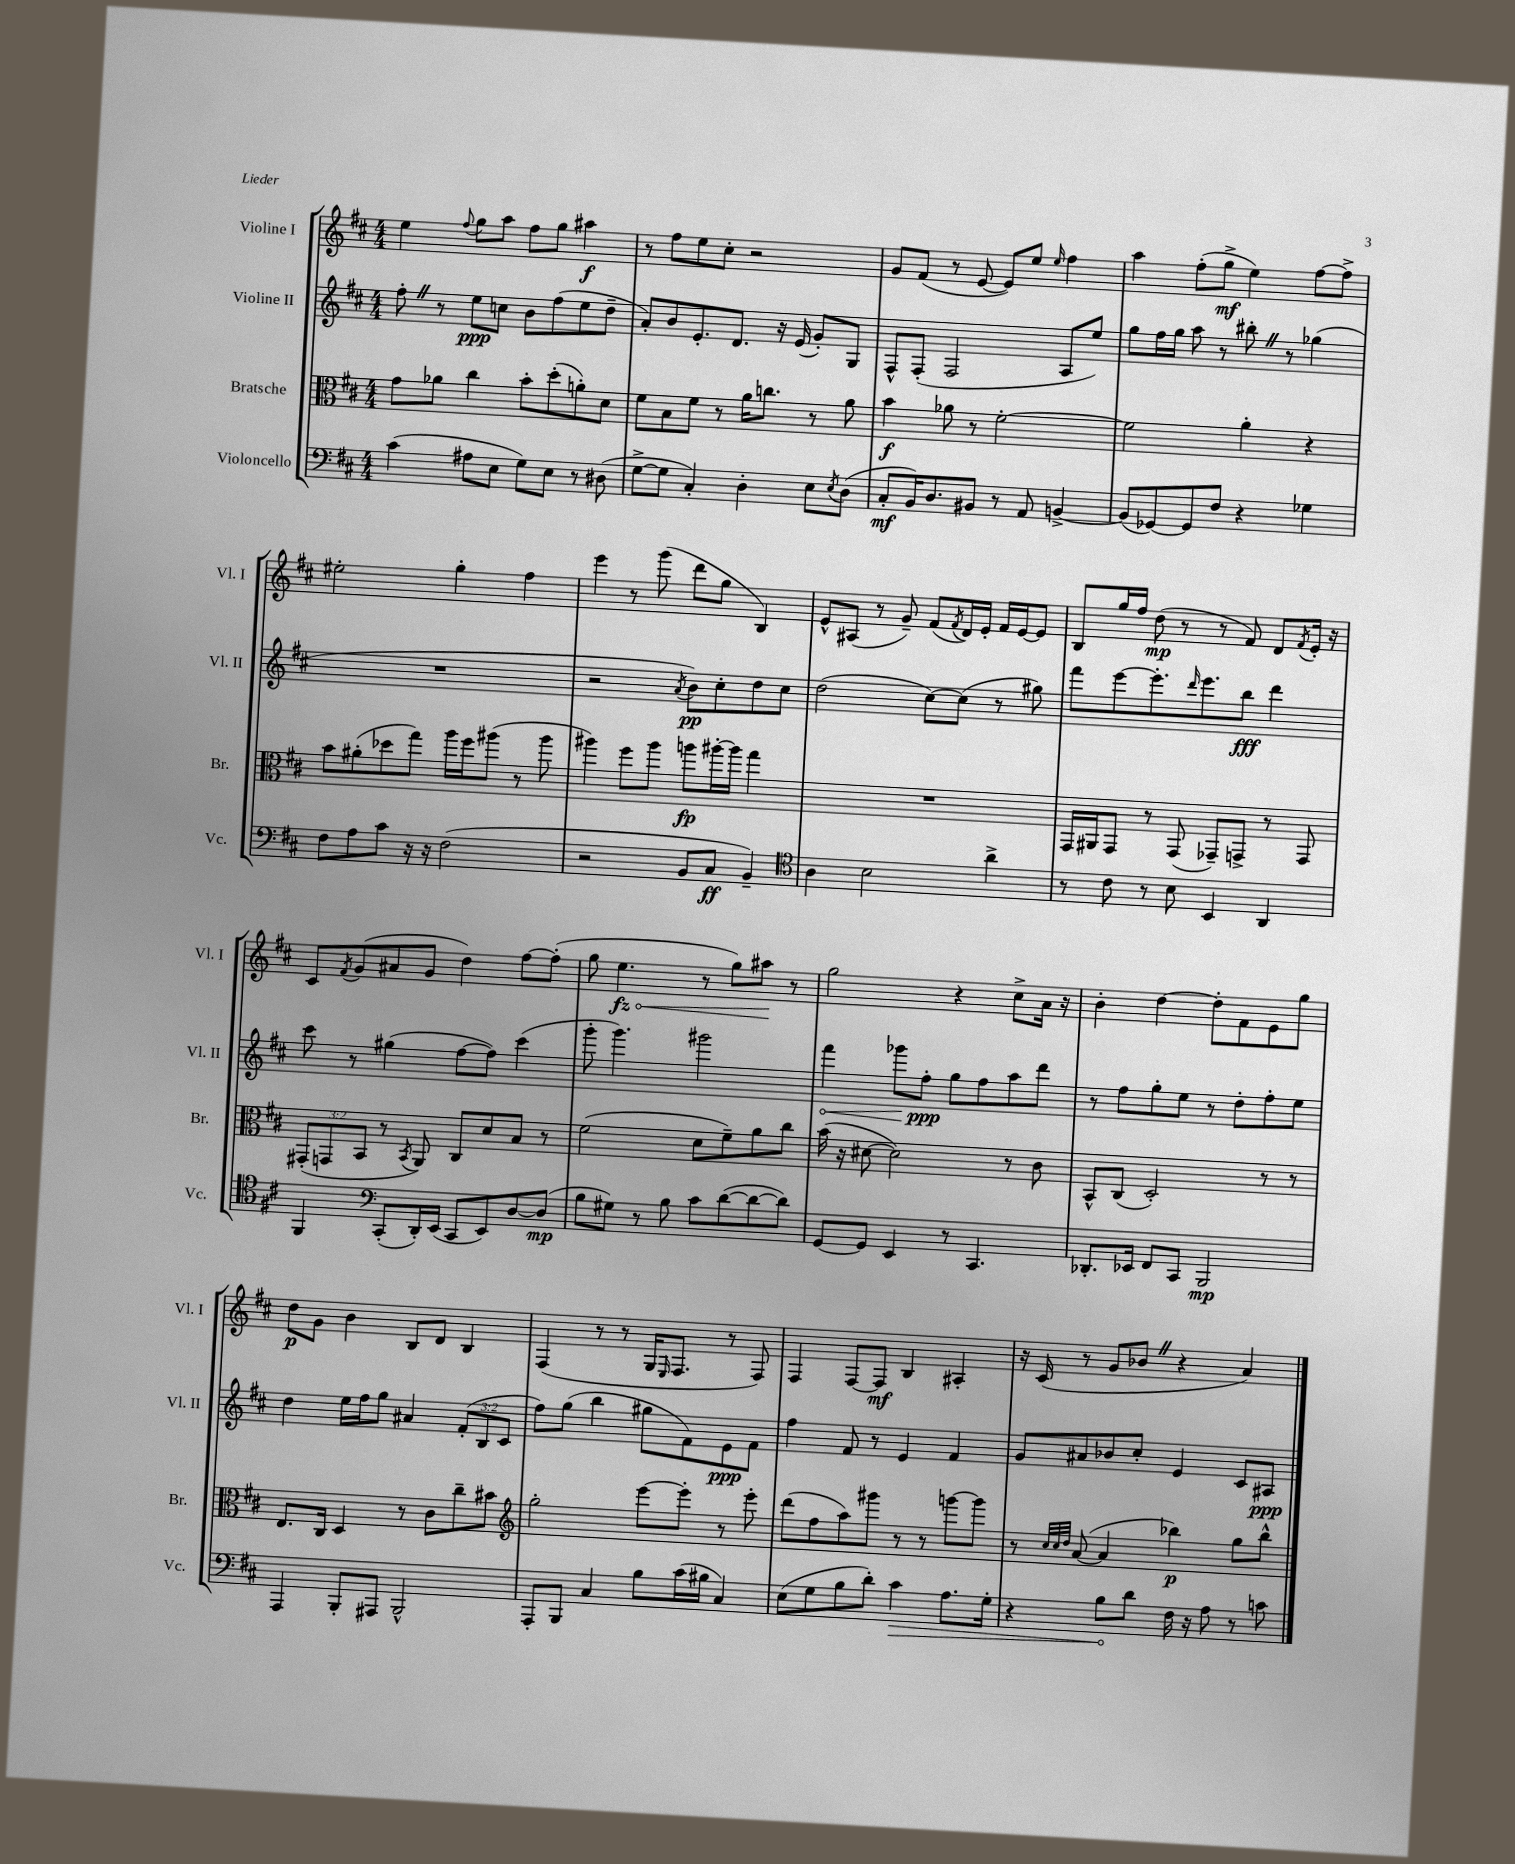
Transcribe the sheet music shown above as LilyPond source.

<<
\new StaffGroup <<
\new Staff = "s0" \with { instrumentName = "Violine I" shortInstrumentName = "Vl. I" } {
    \clef treble \key d \major \numericTimeSignature \time 4/4
    e''4 \appoggiatura { fis''8 } g''8 a''8 fis''8 g''8 ais''4\f |
    r8 fis''8 e''8 cis''8-. r2 |
    g'8 fis'8( r8 e'8~ e'8) e''8 \grace { e''16 } fis''4 |
    a''4 fis''8-.( g''8->\mf e''4) fis''8~ fis''8-> |
    eis''2-. g''4-. fis''4 |
    e'''4 r8 g'''8( d'''8 g''8 b4) |
    e'8-^ ais8( r8 g'8--) fis'8( \acciaccatura { fis'8 } d'16) e'16-. fis'16 e'16~ e'8 |
    b8 g''16 fis''16 d''8\mp( r8 r8 fis'8) d'8 \acciaccatura { fis'8 } e'16-. r16 |
    cis'8 \acciaccatura { fis'8 } g'8( ais'8 g'8 d''4) fis''8~ fis''8-.( |
    g''8 \once \override Hairpin.circled-tip = ##t e''4.\fz\< r8 g''8) ais''8\! r8 |
    g''2 r4 cis''8-> a'16 r16 |
    b'4-. d''4~ d''8-. fis'8 e'8 g''8 |
    d''8\p g'8 b'4 b8 d'8 b4 |
    fis4( r8 r8 g16 \grace { e16 } fis8. r8 fis8) |
    fis4 fis8~ fis8\mf b4 ais4-. |
    r16 cis'16( r8 g'8 bes'8 \once \override BreathingSign.text = \markup { \musicglyph "scripts.caesura.straight" } \breathe r4 a'4) \bar "|." |
}
\new Staff = "s1" \with { instrumentName = "Violine II" shortInstrumentName = "Vl. II" } {
    \clef treble \key d \major \numericTimeSignature \time 4/4 \override Staff.TupletNumber.text = #tuplet-number::calc-fraction-text
    fis''8-. \once \override BreathingSign.text = \markup { \musicglyph "scripts.caesura.straight" } \breathe r8 e''8\ppp c''8 b'8 fis''8( e''8 d''8-- |
    a'8-.) b'8 e'8.-. d'8. r16 e'16( g'8-.) g8 |
    fis8-^ fis8-.( fis2 a8 e''8) |
    g''8 fis''16 g''16 a''8 r8 bis''8-. \once \override BreathingSign.text = \markup { \musicglyph "scripts.caesura.straight" } \breathe r8 ges''4( |
    R1 |
    r2 \acciaccatura { a'8 } b'8\pp) cis''8-. d''8 cis''8 |
    d''2( cis''8~) cis''8( r8 gis''8) |
    fis'''8 e'''8~ e'''8.-. \grace { d'''16 } e'''8. b''8\fff d'''4 |
    cis'''8 r8 gis''4( fis''8~ fis''8) cis'''4( |
    g'''8-. g'''4.) gis'''2 |
    \once \override Hairpin.circled-tip = ##t fis'''4\< ges'''8 fis''8-.\ppp\! g''8 fis''8 a''8 d'''8 |
    r8 fis''8 g''8-. e''8 r8 d''8-. fis''8-. e''8 |
    d''4 e''16 fis''16 g''8 ais'4 \tuplet 3/2 { fis'8-.( b8 cis'8 } |
    fis''8) g''8( b''4 gis''8 fis'8) e'8\ppp fis'8 |
    fis''4 fis'8 r8 e'4 fis'4 |
    g'8 ais'8 bes'8 cis''8-. e'4 cis'8 ais8\ppp \bar "|." |
}
\new Staff = "s2" \with { instrumentName = "Bratsche" shortInstrumentName = "Br." } {
    \clef alto \key d \major \numericTimeSignature \time 4/4 \override Staff.TupletNumber.text = #tuplet-number::calc-fraction-text
    g'8 aes'8 cis''4 b'8-. d''8-.( a'8-.) d'8 |
    fis'8 b8 fis'8 r8 a'16 c''8. r8 a'8 |
    b'4\f aes'8 r8 fis'2~-. |
    fis'2 a'4-. r4 |
    b'8 ais'8-.( des''8 g''8) a''16 fis''16 ais''8( r8 ais''8 |
    ais''4) fis''8 ais''8 a''8\fp ais''16~-. ais''16 g''4 |
    R1 |
    g,16 ais,16 g,8 r8 g,8( ges,8--) g,8-> r8 g,8 |
    \tuplet 3/2 { gis,8-.( g,8 b,8 } r8 \acciaccatura { b,8 } a,8) cis8 d'8 b8 r8 |
    fis'2( d'8 fis'8--) a'8 cis''8 |
    b'16( r16 dis'8~ dis'2) r8 cis'8 |
    b,8-^ cis8( d2-.) r8 r8 |
    e8. cis16 d4 r8 cis'8 cis''8-- bis'8 |
    \clef treble g''2-. e'''8~ e'''8-. r8 e'''8-. |
    d'''8( fis''8 a''8) gis'''8 r8 r8 g'''8~ g'''8 |
    r8 \grace { cis''32 cis''32 d''32 } a'8~( a'4 bes''4\p) g''8 bes''8-^ \bar "|." |
}
\new Staff = "s3" \with { instrumentName = "Violoncello" shortInstrumentName = "Vc." } {
    \clef bass \key d \major \numericTimeSignature \time 4/4
    cis'4( ais8 e8 g8) e8 r8 dis8( |
    g8~-> g8 cis4-.) d4-. e8 \acciaccatura { e8 } d8( |
    cis8-.\mf b,16) d8. bis,8 r8 a,8 b,4~-> |
    b,8( ges,8~) ges,8 fis8 r4 ges4 |
    fis8 a8 cis'8 r16 r16 fis2( |
    r2 b,8 cis8\ff b,4--) |
    \clef tenor a4 b2 a'4-> |
    r8 cis'8 r8 b8 b,4 a,4 |
    fis,4 \clef bass cis,8-.( d,16-.) e,16( cis,8 e,8) d8~ d8\mp( |
    b8 gis8) r8 b8 cis'8 d'8~( d'8~ d'8) |
    g,8~ g,8 e,4 r8 cis,4. |
    des,8.-. ees,16 fis,8 cis,8 b,,2\mp |
    a,,4 b,,8-. ais,,8 b,,2-^ |
    a,,8-. b,,8 cis4 b8 cis'16( bis16 cis4) |
    e8( g8 b8 d'8-.) \once \override Hairpin.circled-tip = ##t cis'4\> a8. g16-. |
    r4 b8\! d'8 fis16 r16 a8 r8 c'8 \bar "|." |
}
>>
>>
\layout { \context { \Score \remove "Bar_number_engraver" } }
